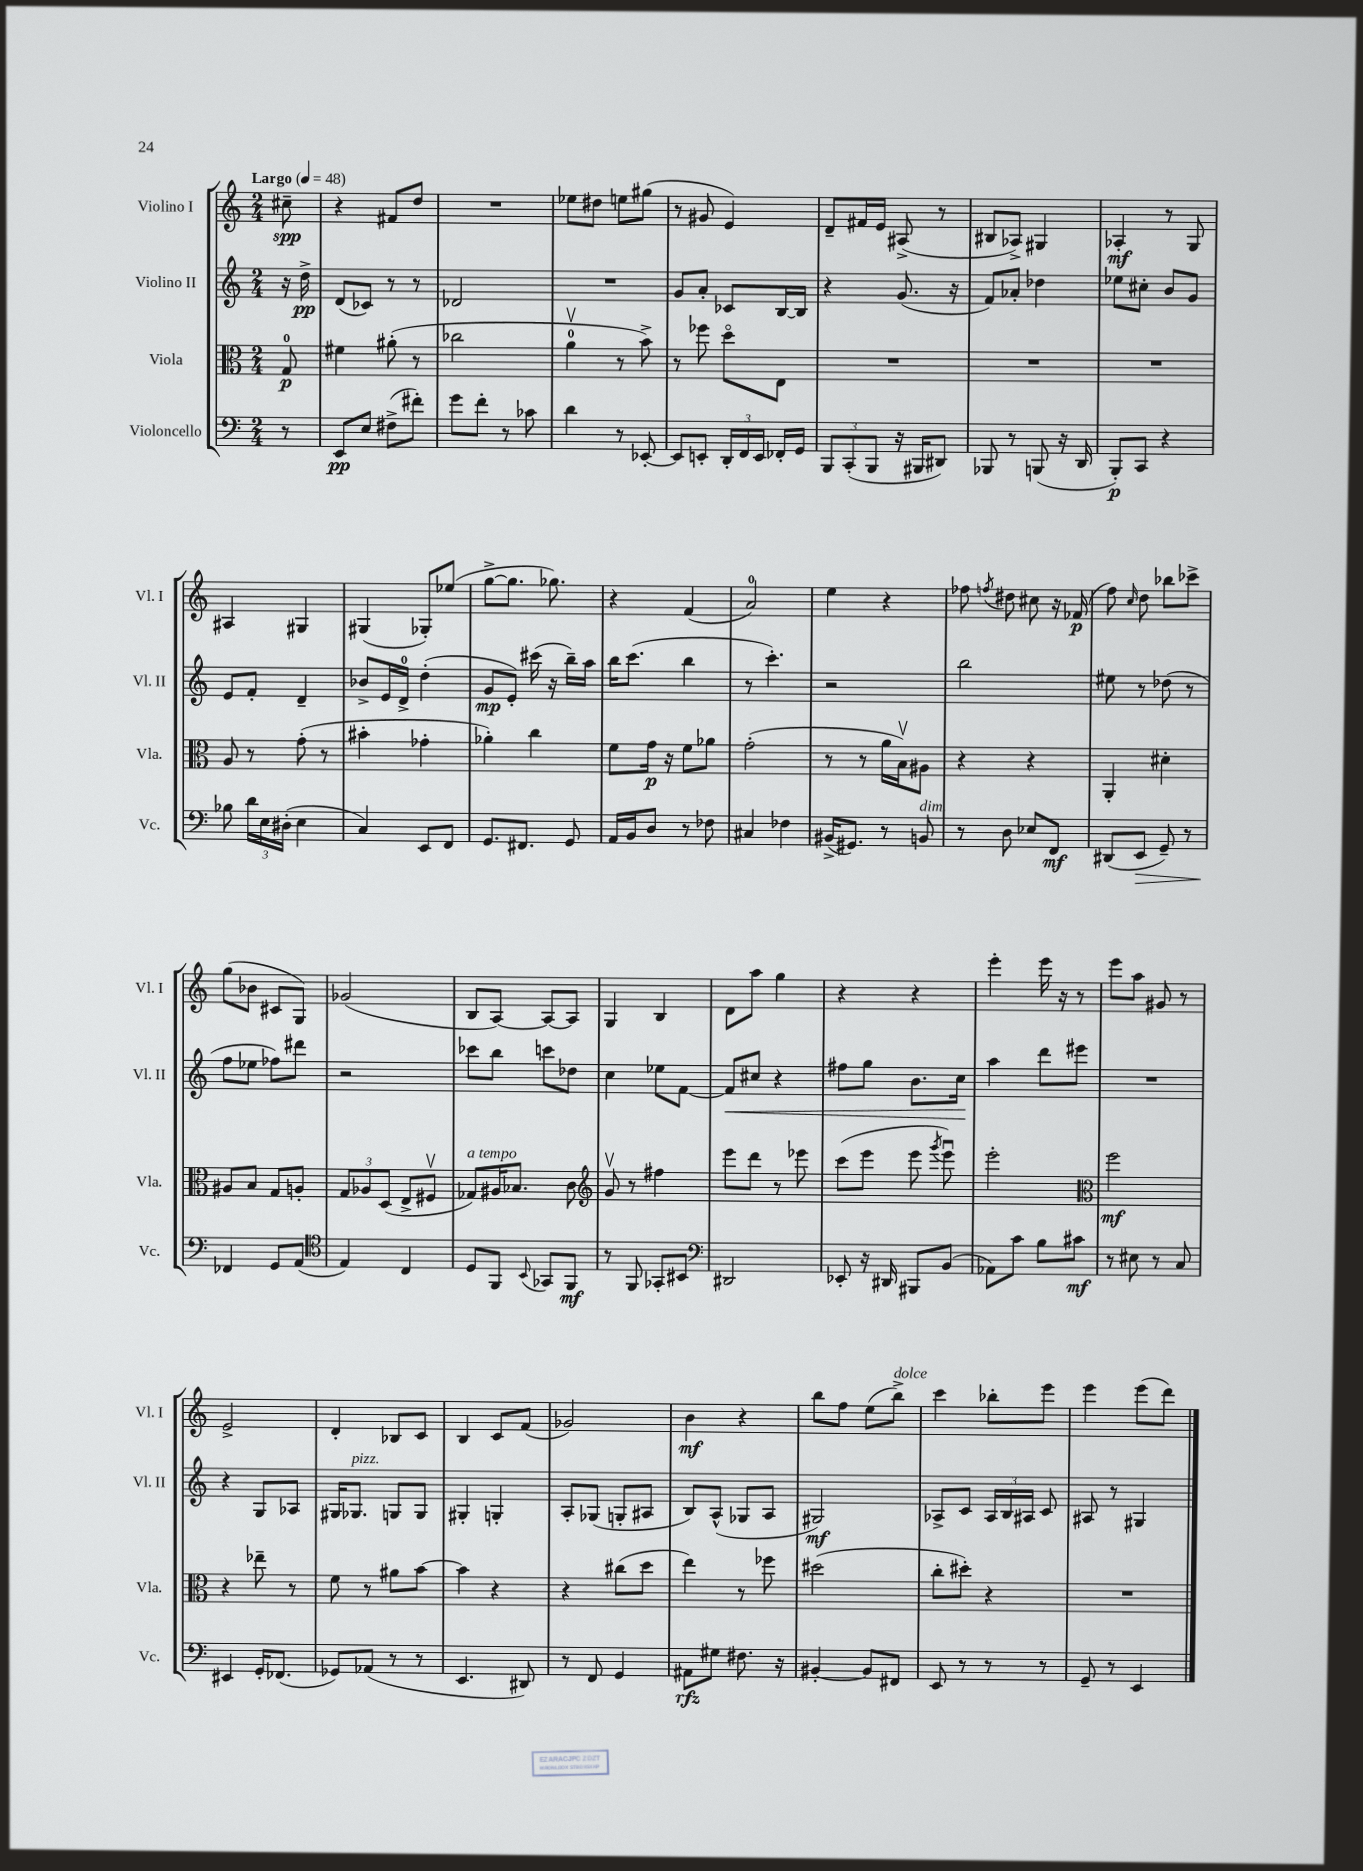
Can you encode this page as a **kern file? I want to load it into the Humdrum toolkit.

**kern	**kern	**kern	**kern
*staff4	*staff3	*staff2	*staff1
*clefF4	*clefC3	*clefG2	*clefG2
*k[]	*k[]	*k[]	*k[]
*M2/4	*M2/4	*M2/4	*M2/4
*MM48	*MM48	*MM48	*MM48
8r	8G	16r	8cc#~
.	.	16dd^	.
=	=	=	=
8EE	4f#	(8d	4r
8E	.	8c-)	.
(8F#^	(8a#'	8r	8f#
8f#')	8r	8r	8dd
=	=	=	=
8g	2cc-	2d-	2r
8f'	.	.	.
8r	.	.	.
8c-	.	.	.
=	=	=	=
4d	4av	2r	8ee-
.	.	.	8dd#
8r	8r	.	8ee
[8EE-'	8b^)	.	(8gg#
=	=	=	=
8EE-]	8r	8g	8r
8EE'	8ff-	8a'	8g#
24DD'	8ddo	8c-	4e)
24FF	.	.	.
24EE	.	.	.
16FF-'	8E	[16B	.
16GG	.	16B]	.
=	=	=	=
12BBB	2r	4r	8d~
(12CC'	.	.	.
.	.	.	16f#
12BBB	.	.	.
.	.	.	16e
16r	.	(8.g	(8A#^
16BBB#	.	.	.
8DD#)	.	.	8r
.	.	16r	.
=	=	=	=
8BBB-	2r	8f)	8B#
8r	.	8a-'	8A-^)
(8BBB	.	4dd-	4G#
16r	.	.	.
16DD	.	.	.
=	=	=	=
8BBB')	2r	8ee-	4A-'
8CC	.	8cc#'	.
4r	.	8b	8r
.	.	8g	8G
=	=	=	=
8B-	8A	8e	4A#
24d	8r	8f'	.
24E	.	.	.
(24D#'	.	.	.
4E	(8g'	4d~	4G#
.	8r	.	.
=	=	=	=
4C)	4b#'	8b-^	(4G#
.	.	16e	.
.	.	16d^	.
8EE	4g-'	(4dd'	8G-')
8FF	.	.	(8ee-
=	=	=	=
8.GG	4a-')	8g	[8gg^
.	.	8e')	8.gg]
8.FF#	.	.	.
.	4cc	(16ccc#	.
.	.	16r	8.gg-)
8GG	.	16bb~)	.
.	.	16aa	.
=	=	=	=
16AA	8f	16bb	4r
16BB	.	(8.ccc	.
8D	16g	.	.
.	16r	.	.
8r	8f	4bb	(4f
8F-	8a-	.	.
=	=	=	=
4C#	(2g'	8r	2a)
.	.	4.ccc')	.
4F-	.	.	.
=	=	=	=
(16BB#^	8r	2r	4ee
8.GG#)	.	.	.
.	8r	.	.
8r	16a	.	4r
.	16Bv)	.	.
8BB	8A#	.	.
=	=	=	=
8r	4r	2bb	8ff-
.	.	.	8qff
8D	.	.	8dd#
8E-	4r	.	8cc#
8FF	.	.	16r
.	.	.	(16f-
=	=	=	=
(8DD#	4AA'	8ee#	8ff)
.	.	.	16qqcc
8EE	.	8r	8dd
8GG~)	4d#'	(8dd-	8bb-
8r	.	8r	8ccc-^
=	=	=	=
4FF-	8A#	8ff	(8gg
.	8B	8ee-	8b-
8GG	8G	8ff-)	8c#
(8AA	8A'	8ddd#	8G)
=	=	=	=
*clefC4	*	*	*
4E)	12G	2r	(2g-
.	12A-	.	.
.	(12D	.	.
4C	8E^	.	.
.	8F#v	.	.
=	=	=	=
8D	8G-)	8ccc-	8B
8FF	16A#	8bb	[8A)
.	8.B-	.	.
8qqBB	.	.	.
8GG-	.	8ccc	8A_
8FF	8c	8dd-	8A]
=	=	=	=
*	*clefG2	*	*
8r	8gv	4cc	4G
8FF	8r	.	.
8GG-'	4ff#	8ee-	4B
8BB#	.	[8f	.
=	=	=	=
*clefF4	*	*	*
2DD#	8eee	8f]	8d
.	8ddd	8cc#	8aa
.	8r	4r	4gg
.	8eee-	.	.
=	=	=	=
8EE-'	(8ccc	8ff#	4r
16r	8eee	8gg	.
16DD#	.	.	.
8BBB#	8eee	8.b	4r
.	8qggg	.	.
(8BB	8eeeu)	.	.
.	.	16cc	.
=	=	=	=
8AA-)	2eee'	4aa	4eee'
8c	.	.	.
8B	.	8ddd	16eee
.	.	.	16r
8c#	.	8eee#	8r
=	=	=	=
*	*clefC3	*	*
8r	2ff	2r	8eee
8E#	.	.	8aa
8r	.	.	8g#
8C	.	.	8r
=	=	=	=
4EE#	4r	4r	2e^
16GG'	8ee-~	8G	.
(8.FF-	.	.	.
.	8r	8A-	.
=	=	=	=
8GG-)	8f	16G#	4d'
.	.	8.G-	.
(8AA-	8r	.	.
8r	8a#	8G	8B-
8r	[8b	8G	8c
=	=	=	=
4.EE	4b]	4G#'	4B
.	4r	4G'	8c
8DD#)	.	.	(8f
=	=	=	=
8r	4r	8A'	2g-)
8FF	.	(8G-	.
4GG	(8cc#	8G'	.
.	8dd	8A#	.
=	=	=	=
8AA#	4ee)	8B)	4b
8G#	.	(8A^^	.
8.F#	8r	8G-	4r
.	8ff-	8A	.
16r	.	.	.
=	=	=	=
[4BB#'	(2dd#	2G#)	8bb
.	.	.	8ff
8BB#]	.	.	(8ee
8FF#	.	.	8bb^)
=	=	=	=
8EE	8cc'	8A-^	4ccc
8r	8dd#')	8c	.
8r	4r	24A-	8bb-'
.	.	24B	.
.	.	24A#	.
8r	.	8c	8eee
=	=	=	=
8GG~	2r	8A#	4eee
8r	.	8r	.
4EE	.	4G#	(8eee
.	.	.	8ddd)
==	==	==	==
*-	*-	*-	*-
